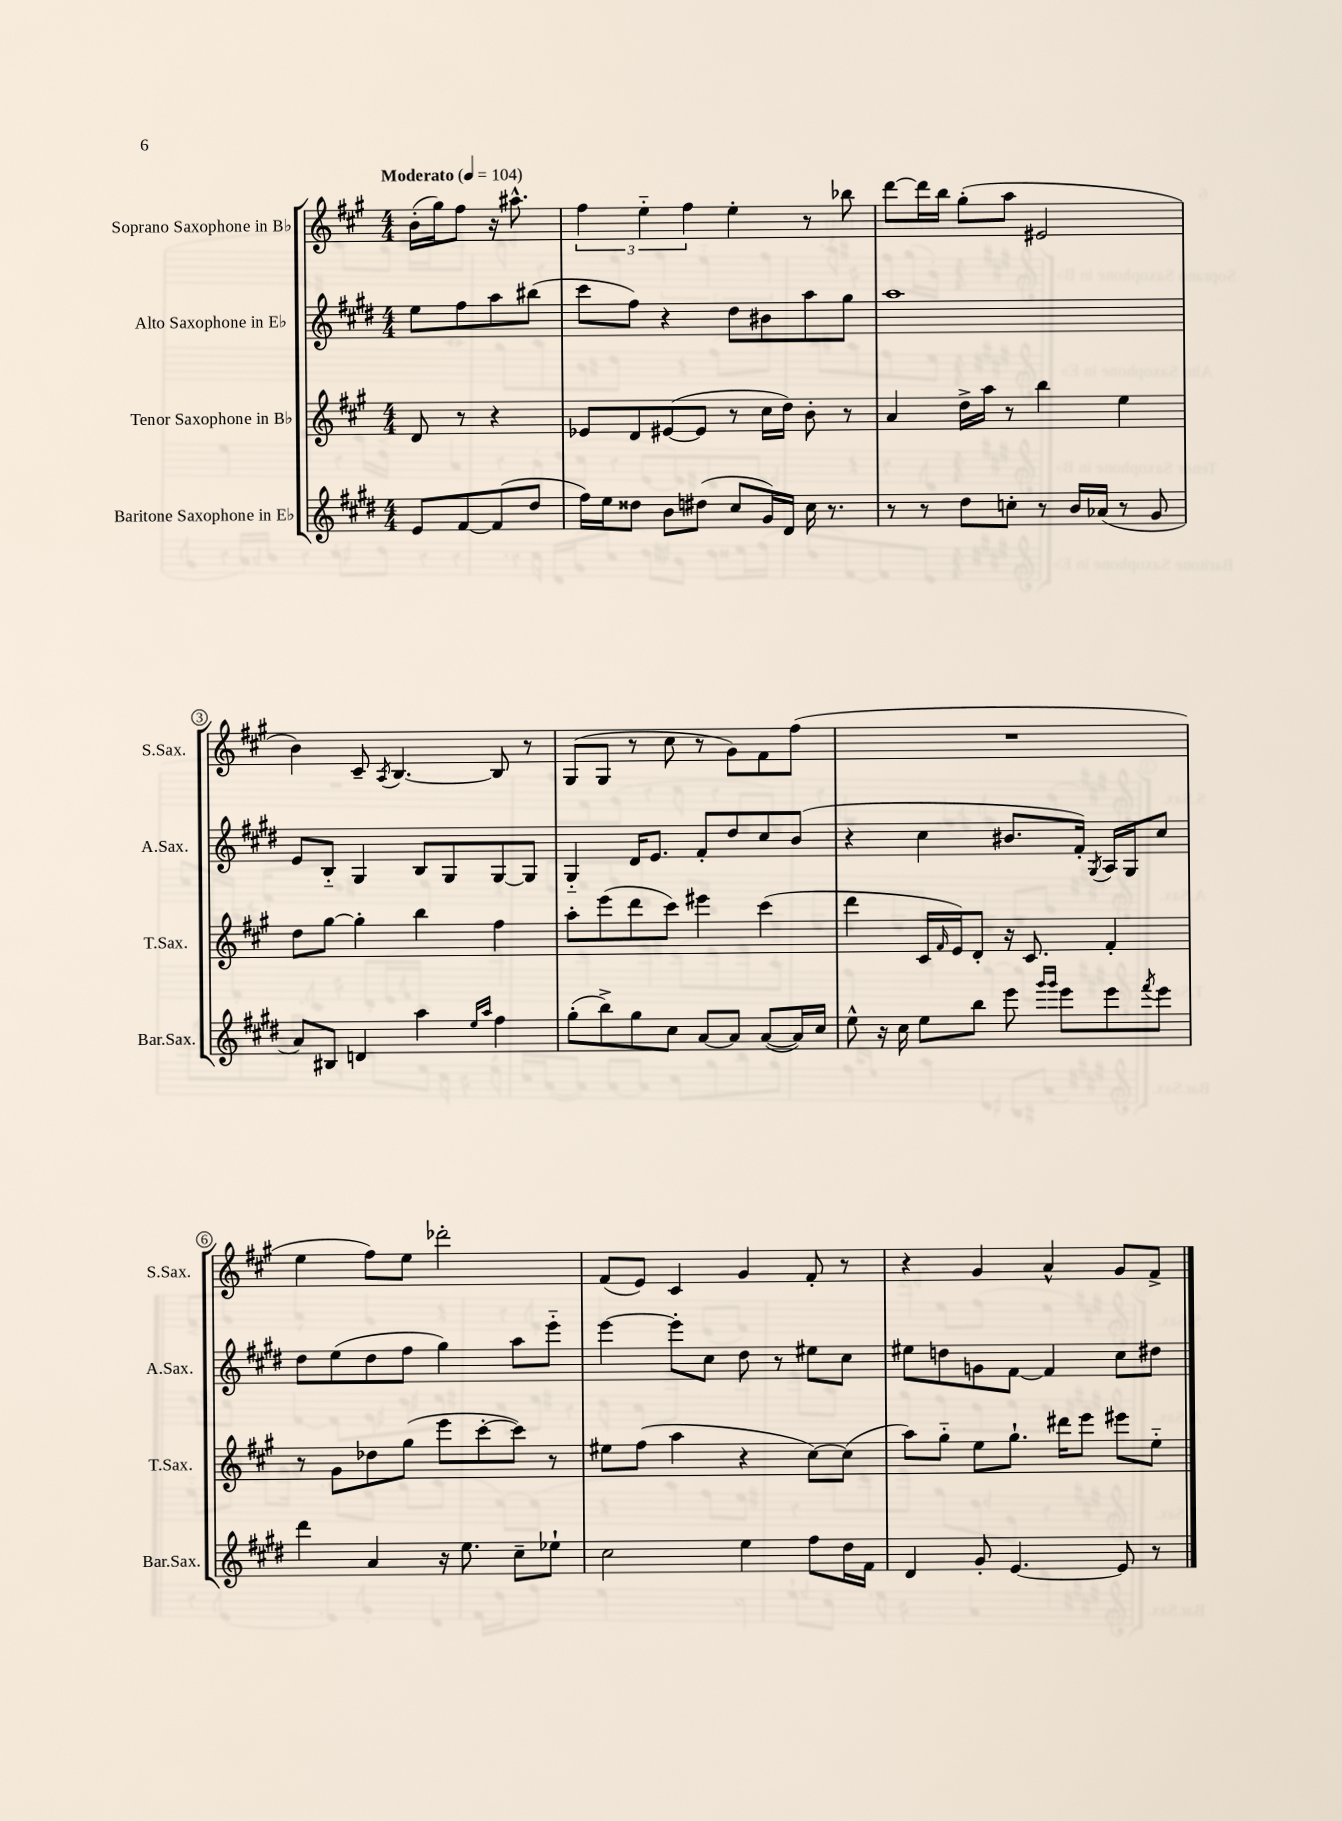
<<
\new StaffGroup <<
\new Staff = "s0" \with { instrumentName = "Soprano Saxophone in Bb" shortInstrumentName = "S.Sax." } {
    \clef treble \key a \major \numericTimeSignature \time 4/4 \partial 2 \tempo "Moderato" 4 = 104
    b'16-.( gis''16) fis''8 r16 ais''8.-^ |
    \tuplet 3/2 { fis''4 e''4-_ fis''4 } e''4-. r8 bes''8 |
    d'''8~ d'''16 b''16 gis''8-.( a''8 eis'2 |
    b'4) cis'8-- \acciaccatura { a8 } b4.~ b8 r8 |
    gis8( gis8 r8 cis''8 r8 gis'8) fis'8 fis''8( |
    R1 |
    e''4 fis''8) e''8 des'''2-. |
    fis'8( e'8) cis'4 gis'4 fis'8-. r8 |
    r4 gis'4 a'4-^ gis'8 fis'8-> \bar "|." |
}
\new Staff = "s1" \with { instrumentName = "Alto Saxophone in Eb" shortInstrumentName = "A.Sax." } {
    \clef treble \key e \major \numericTimeSignature \time 4/4 \partial 2
    e''8 fis''8 a''8 bis''8( |
    cis'''8 fis''8) r4 dis''8 bis'8 a''8 gis''8 |
    a''1 |
    e'8 b8-_ gis4 b8 gis8 gis8~ gis8 |
    gis4-_ dis'16 e'8. fis'8-. dis''8 cis''8 b'8( |
    r4 cis''4 bis'8. fis'16-.) \acciaccatura { gis8 } a16 gis16 cis''8 |
    dis''8 e''8( dis''8 fis''8 gis''4) a''8 e'''8-_ |
    e'''4~ e'''8-. cis''8 dis''8 r8 eis''8 cis''8 |
    eis''8 d''8 g'8 fis'8~ fis'4 cis''8 dis''8 \bar "|." |
}
\new Staff = "s2" \with { instrumentName = "Tenor Saxophone in Bb" shortInstrumentName = "T.Sax." } {
    \clef treble \key a \major \numericTimeSignature \time 4/4 \partial 2
    d'8 r8 r4 |
    ees'8 d'8 eis'8~( eis'8 r8 cis''16 d''16) b'8-. r8 |
    a'4 d''16-> a''16 r8 b''4 e''4 |
    d''8 gis''8~ gis''4-. b''4 fis''4 |
    a''8-. e'''8( d'''8 cis'''8) eis'''4 cis'''4( |
    d'''4 cis'16 \grace { fis'16 } e'16) d'8-. r16 cis'8. fis'4-. |
    r8 gis'8 des''8 gis''8( e'''8 cis'''8~-. cis'''8) r8 |
    eis''8 fis''8( a''4 r4 cis''8~) cis''8( |
    a''8) gis''8-_ e''8 gis''8.-! dis'''16 e'''8 eis'''8 e''8-_ \bar "|." |
}
\new Staff = "s3" \with { instrumentName = "Baritone Saxophone in Eb" shortInstrumentName = "Bar.Sax." } {
    \clef treble \key e \major \numericTimeSignature \time 4/4 \partial 2
    e'8 fis'8~ fis'8( dis''8 |
    fis''16) e''16 disis''8 b'8 dis''8( cis''8 gis'16) dis'16 cis''16 r8. |
    r8 r8 dis''8 c''8-. r8 b'16 aes'16( r8 gis'8 |
    a'8) bis8 d'4 a''4 \grace { e''16 a''16 } fis''4 |
    gis''8-.( b''8->) gis''8 cis''8 a'8~ a'8 a'8~( a'16) cis''16 |
    e''8-^ r16 cis''16 e''8 b''8 e'''8 \grace { gis'''16 gis'''16 } e'''8 e'''8 \acciaccatura { fis'''8 } e'''8 |
    dis'''4 a'4 r16 e''8. cis''8-- ees''8-! |
    cis''2 e''4 fis''8 dis''16 fis'16 |
    dis'4 gis'8-. e'4.~ e'8 r8 \bar "|." |
}
>>
>>
\layout { \context { \Score \override BarNumber.stencil = #(make-stencil-circler 0.1 0.3 ly:text-interface::print) } }
